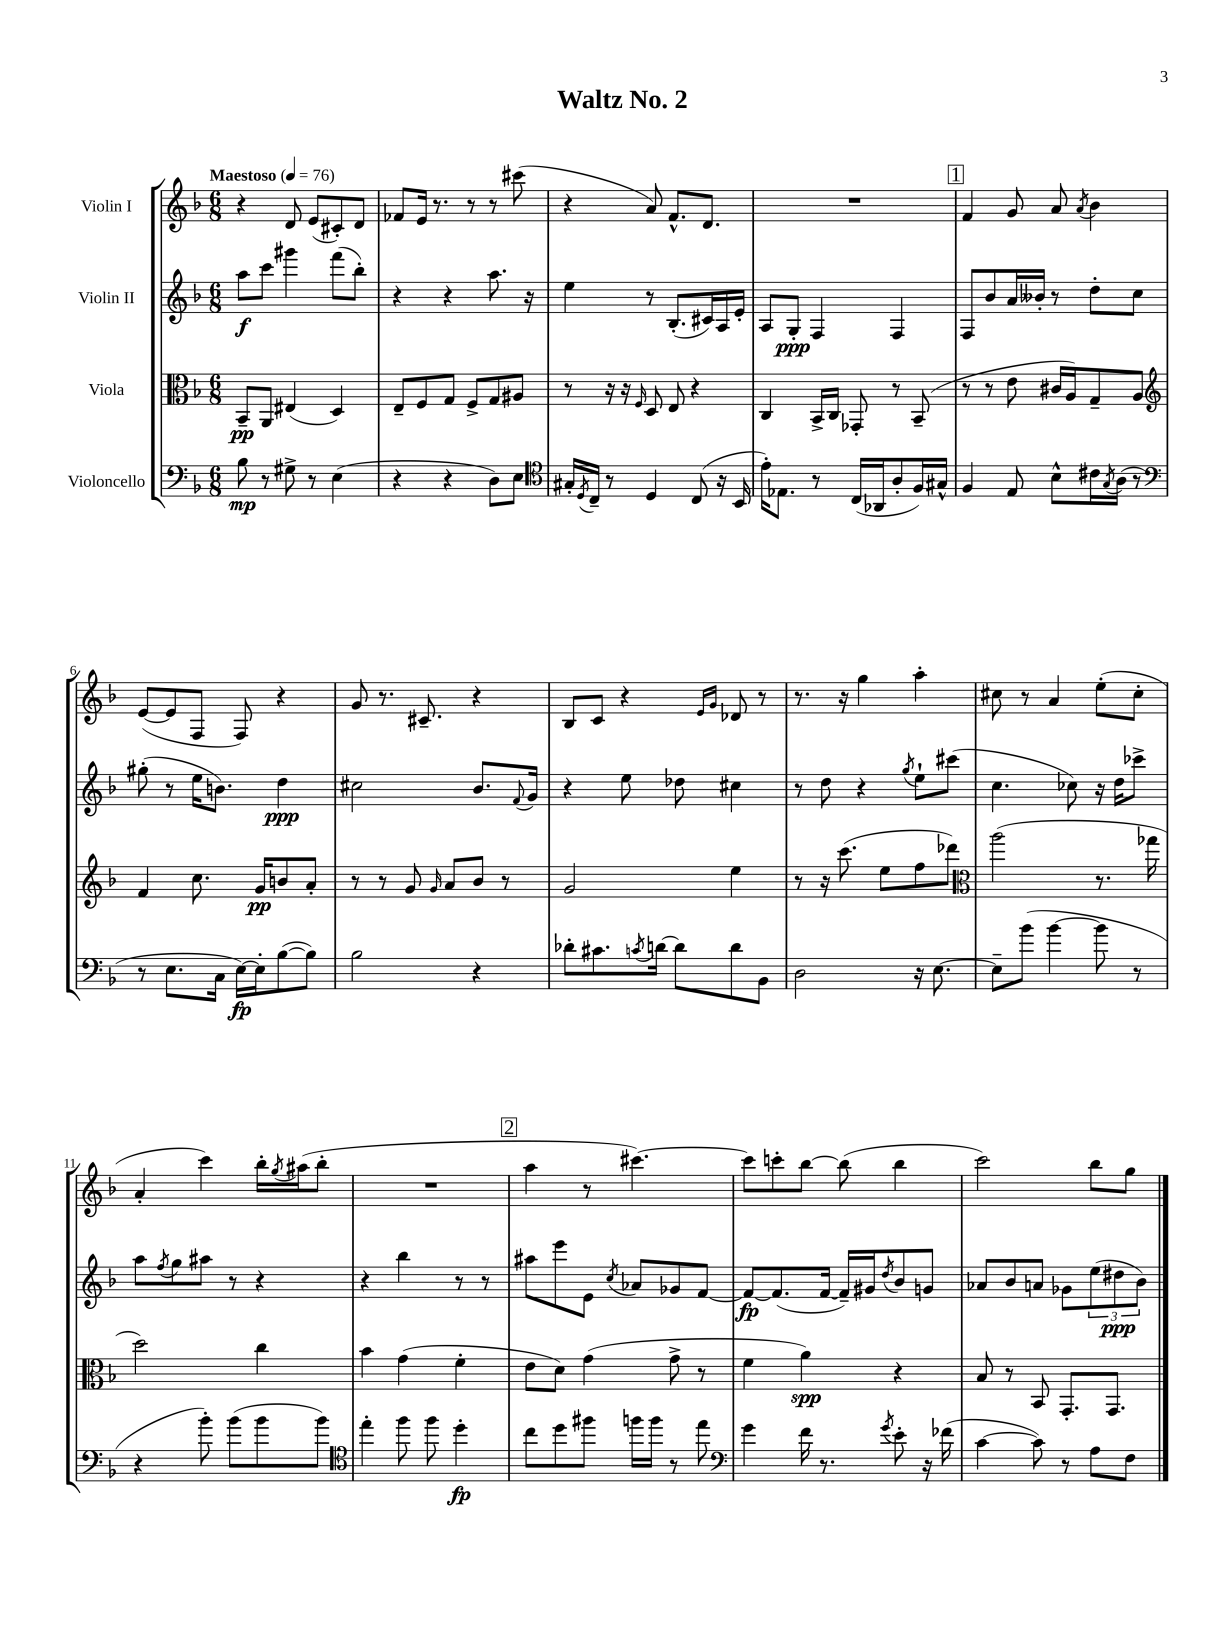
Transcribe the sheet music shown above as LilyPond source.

\header { title = "Waltz No. 2" }
<<
\new StaffGroup <<
\new Staff = "s0" \with { instrumentName = "Violin I" } {
    \clef treble \key f \major \numericTimeSignature \time 6/8 \tempo "Maestoso" 4 = 76
    r4 d'8 e'8( cis'8-.) d'8 |
    fes'8 e'16 r8. r8 r8 cis'''8( |
    r4 a'8) f'8.-^ d'8. |
    R2. |
    \mark \markup { \box "1" } f'4 g'8 a'8 \acciaccatura { a'8 } bes'4 |
    e'8~( e'8 f8 f8) r4 |
    g'8 r8. cis'8.-- r4 |
    bes8 c'8 r4 \grace { e'16 g'16 } des'8 r8 |
    r8. r16 g''4 a''4-. |
    cis''8 r8 a'4 e''8-.( cis''8-. |
    a'4-. c'''4) bes''16-. \acciaccatura { g''8 } ais''16( bes''8-. |
    R2. |
    \mark \markup { \box "2" } a''4 r8 cis'''4.~) |
    cis'''8 c'''8-. bes''8~ bes''8( bes''4 |
    c'''2) bes''8 g''8 \bar "|." |
}
\new Staff = "s1" \with { instrumentName = "Violin II" } {
    \clef treble \key f \major \numericTimeSignature \time 6/8
    a''8\f c'''8 gis'''4 f'''8( bes''8-.) |
    r4 r4 a''8. r16 |
    e''4 r8 bes8.-.( cis'16) a16 e'16-. |
    a8 g8-.\ppp f4 f4 |
    \mark \markup { \box "1" } f8 bes'8 a'16 beses'16-. r8 d''8-. c''8 |
    gis''8-.( r8 e''16 b'8.) d''4\ppp |
    cis''2 bes'8. \appoggiatura { f'8 } g'16 |
    r4 e''8 des''8 cis''4 |
    r8 d''8 r4 \acciaccatura { g''8 } e''8-! cis'''8( |
    c''4. ces''8) r16 d''16 ces'''8-> |
    a''8 \acciaccatura { f''8 } g''8 ais''8 r8 r4 |
    r4 bes''4 r8 r8 |
    \mark \markup { \box "2" } ais''8 e'''8 e'8 \acciaccatura { c''8 } aes'8 ges'8 f'8~ |
    f'8~\fp f'8.( f'16~ f'16--) gis'16 \acciaccatura { d''8 } bes'8 g'8 |
    aes'8 bes'8 a'8 ges'8 \tuplet 3/2 { e''8( dis''8\ppp bes'8) } \bar "|." |
}
\new Staff = "s2" \with { instrumentName = "Viola" } {
    \clef alto \key f \major \numericTimeSignature \time 6/8
    bes,8--\pp a,8 eis4( d4) |
    e8-- f8 g8 f8-> g8 ais8 |
    r8 r16 r16 \grace { f16 } d8 e8 r4 |
    c4 bes,16-> c16 ges,8-. r8 bes,8--( |
    \mark \markup { \box "1" } r8 r8 e'8 cis'16 a16) g8-- a8 |
    \clef treble f'4 c''8. g'16\pp b'8 a'8-. |
    r8 r8 g'8 \grace { g'16 } a'8 bes'8 r8 |
    g'2 e''4 |
    r8 r16 c'''8.( e''8 f''8 des'''8) |
    \clef alto a''2( r8. ges''16 |
    d''2) c''4 |
    bes'4 g'4( f'4-. |
    \mark \markup { \box "2" } e'8 d'8) g'4( g'8-> r8 |
    f'4 a'4\spp) r4 |
    bes8 r8 bes,8 g,8.-. g,8. \bar "|." |
}
\new Staff = "s3" \with { instrumentName = "Violoncello" } {
    \clef bass \key f \major \numericTimeSignature \time 6/8
    bes8\mp r8 gis8-> r8 e4( |
    r4 r4 d8) e8 |
    \clef tenor gis16-. \acciaccatura { d8 } c16-- r8 d4 c8( r16 bes,16 |
    e'16-.) ees8. r8 c16( aes,16 a8-. f16) gis16-^ |
    \mark \markup { \box "1" } f4 e8 bes8-^ cis'16 \acciaccatura { g8 } a16( r8 |
    \clef bass r8 e8. c16 e16~\fp) e16-. bes8~( bes8) |
    bes2 r4 |
    des'8-. cis'8. \acciaccatura { c'8 } d'16~ d'8 d'8 bes,8 |
    d2 r16 e8.~ |
    e8-- bes'8( bes'4~ bes'8 r8 |
    r4 bes'8-.) bes'8( bes'8 bes'8) |
    \clef tenor e''4-. f''8 f''8 d''4-.\fp |
    \mark \markup { \box "2" } c''8 d''8 fis''8 f''16 f''16 r8 e''8 |
    \clef bass g'4 f'16 r8. \acciaccatura { g'8 } e'8-. r16 fes'16( |
    c'4~ c'8) r8 a8 f8 \bar "|." |
}
>>
>>
